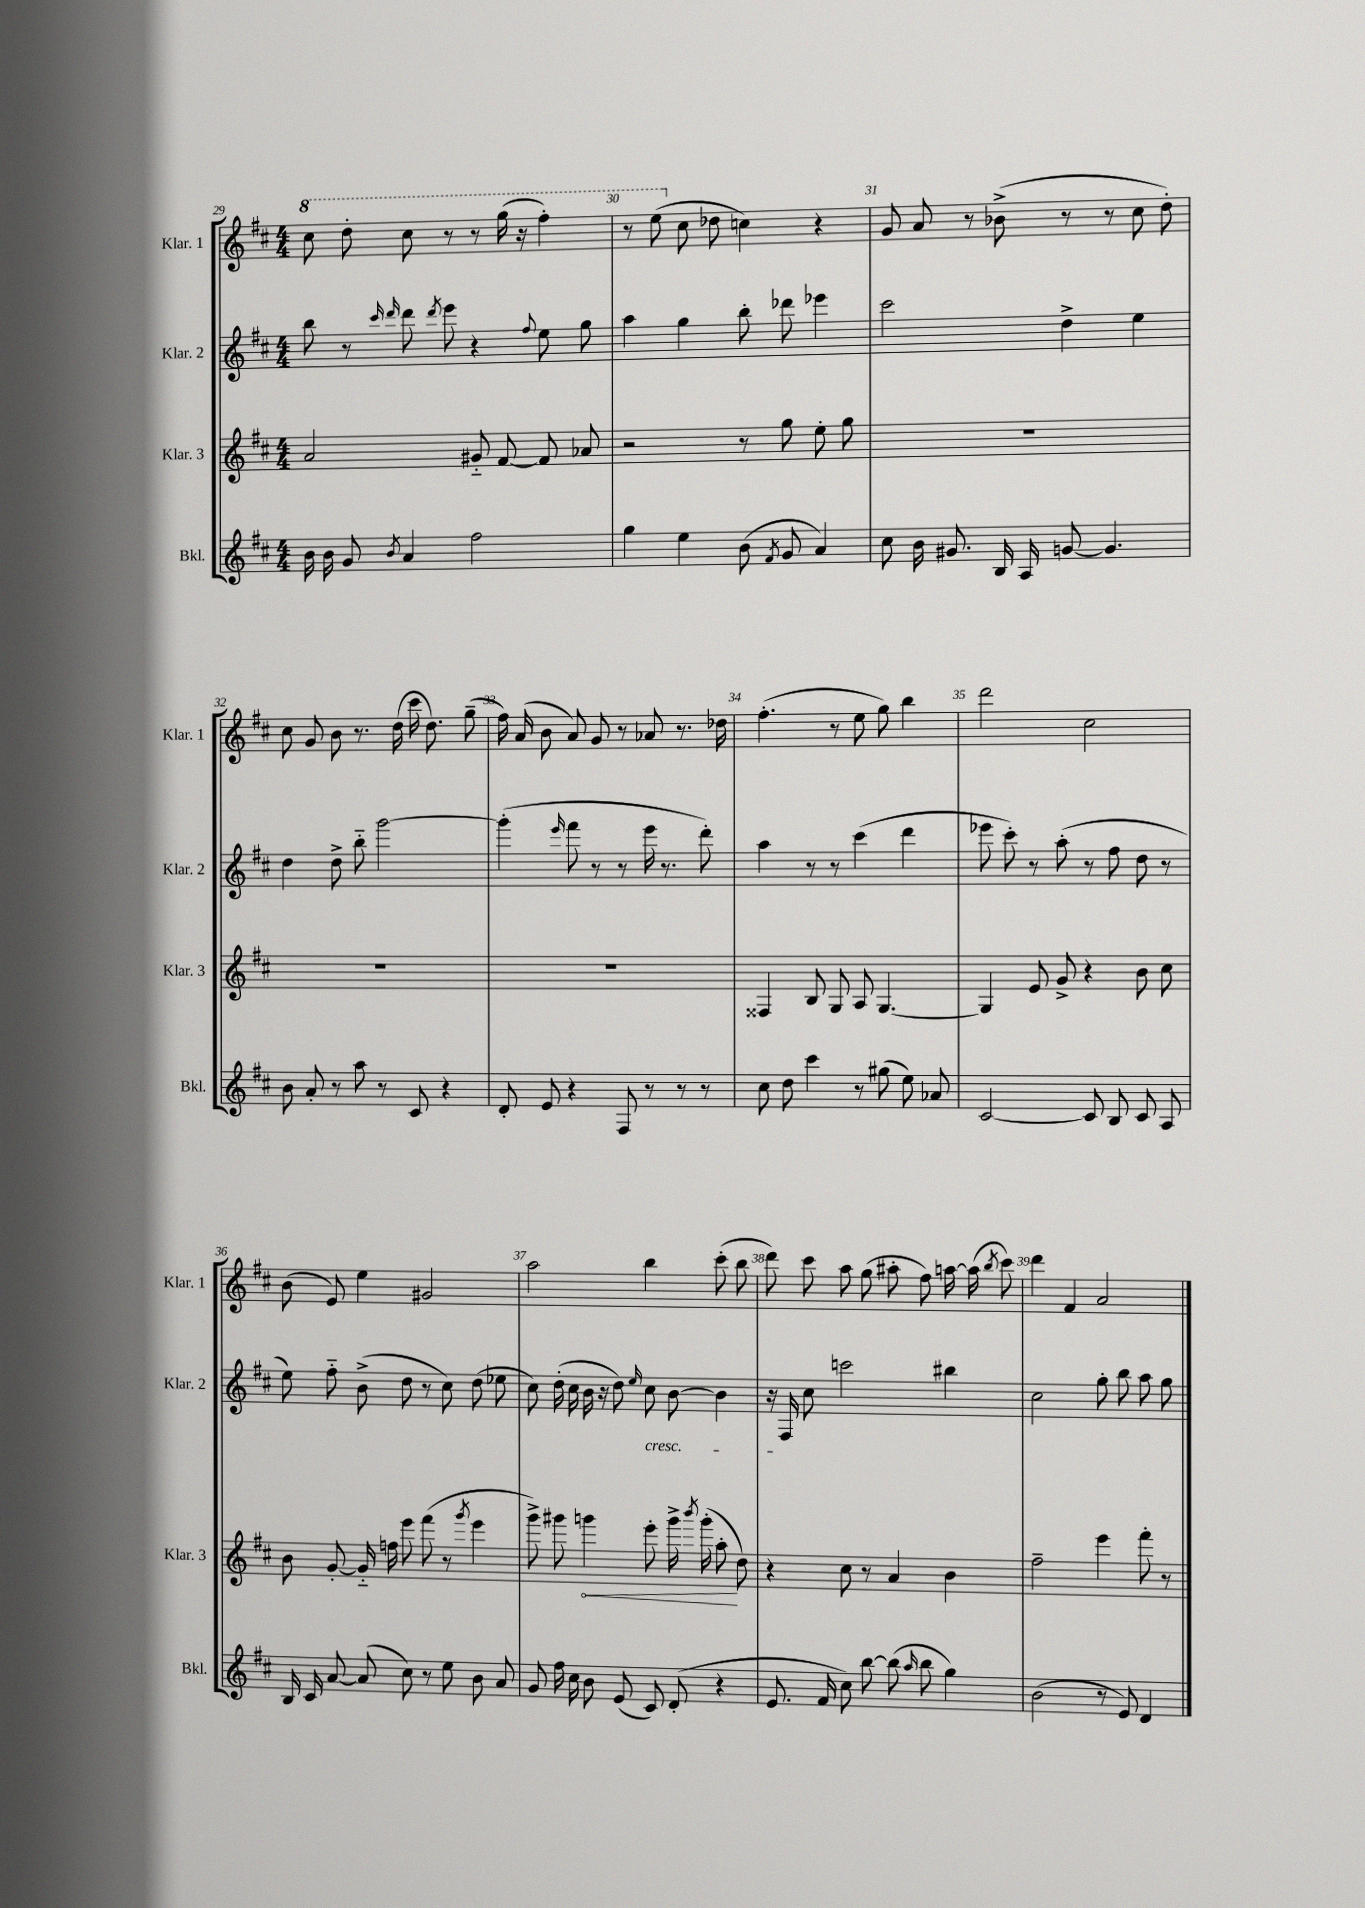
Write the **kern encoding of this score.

**kern	**kern	**dynam	**kern	**kern
*part4	*part3	*part3	*part2	*part1
*staff4	*staff3	*staff3	*staff2	*staff1
*I"Bkl.	*I"Klar. 3	*	*I"Klar. 2	*I"Klar. 1
*I'Bkl.	*I'Klar. 3	*	*I'Klar. 2	*I'Klar. 1
*clefG2	*clefG2	*	*clefG2	*clefG2
*k[f#c#]	*k[f#c#]	*	*k[f#c#]	*k[f#c#]
*M4/4	*M4/4	*	*M4/4	*M4/4
*	*	*	*	*8va
=29	=29	=29	=29	=29
16b\	2a/	.	8bb\	8ccc#\
16b\	.	.	.	.
8g/	.	.	8r	8ddd'\
.	.	.	16qqccc#/	.
8qb/	.	.	16qqddd/	.
4a/	.	.	8ddd\	8ccc#\
.	.	.	8qddd/	.
.	.	.	8eee\	8r
2ff#\	8g#X/	.	4r	8r
.	[8f#/	.	.	(16ggg\
.	.	.	.	16r
.	.	.	8qqff#/	.
.	8f#/]	.	8ee\	4fff#'\)
.	8a-X/	.	8gg\	.
=30	=30	=30	=30	=30
4gg\	2r	.	4aa\	8r
.	.	.	.	(8eee\
*	*	*	*	*X8va
4ee\	.	.	4gg\	8cc#\
.	.	.	.	8dd-X\
(8b\	8r	.	8bb'\	4ccn\)
8qf#/	.	.	.	.
8g/	8gg\	.	8ddd-X\	.
4a/)	8ee'\	.	4eee-X\	4r
.	8gg\	.	.	.
=31	=31	=31	=31	=31
8cc#\	1r	.	2ccc#\	8g/
16b\	.	.	.	8a/
8.g#X/	.	.	.	.
.	.	.	.	8r
16B/	.	.	.	(8b-X^\
16A/	.	.	.	.
[8gn/	.	.	4dd^\	8r
4.g/]	.	.	.	8r
.	.	.	4ee\	8cc#\
.	.	.	.	8dd'\)
!!LO:LB:g=z
=32	=32	=32	=32	=32
8b\	1r	.	4dd\	8cc#\
8a'/	.	.	.	8g/
8r	.	.	8dd^\	8b\
8aa\	.	.	8bb\	8.r
8r	.	.	[2ggg\	.
.	.	.	.	(16dd\
8c#/	.	.	.	16ccc#\
.	.	.	.	8.dd\)
4r	.	.	.	.
.	.	.	.	(8gg~\
=33	=33	=33	=33	=33
8d'/	1r	.	(4ggg'\]	16ff#\)
.	.	.	.	(16a/
8e/	.	.	.	8b\
.	.	.	16qqeee/	.
4r	.	.	8fff#\	8a/)
.	.	.	8r	8g/
8F#/	.	.	8r	8r
8r	.	.	16eee\	8a-X/
.	.	.	8.r	.
8r	.	.	.	8.r
8r	.	.	8ddd'\)	.
.	.	.	.	16dd-X\
=34	=34	=34	=34	=34
8cc#\	4F##X/	.	4aa\	(4.ff#'\
8dd\	.	.	.	.
4ccc#\	8B/	.	8r	.
.	8G/	.	8r	8r
8r	8A/	.	(4ccc#\	8ee\
(8gg#X\	[4.G/	.	.	8gg\)
8ee\)	.	.	4ddd\	4bb\
8a-X/	.	.	.	.
=35	=35	=35	=35	=35
[2c#/	4G/]	.	8eee-X\	2ddd\
.	.	.	8ccc#'\)	.
.	8e/	.	8r	.
.	8g^/	.	(8aa'\	.
8c#/]	4r	.	8r	2cc#\
8B/	.	.	8ff#\	.
8c#/	8b\	.	8dd\	.
8A/	8cc#\	.	8r	.
!!LO:LB:g=z
=36	=36	=36	=36	=36
16B/	8b\	.	8ee\)	(8b\
16c#/	.	.	.	.
[8a/	[8g'/	.	8ff#\	8e/)
(8a/]	16g/]	.	(8b^\	4ee\
.	16ffn\	.	.	.
8cc#\)	8eee\	.	8dd\	.
8r	(8fff#\	.	8r	2g#X/
8ee\	8r	.	8cc#\)	.
.	8qggg/	.	.	.
8b\	4eee\	.	(8dd\	.
8a/	.	.	8ee-X\	.
=37	=37	=37	=37	=37
8g/	8ggg^\)	.	8cc#\)	2aa\
16ff#\	8ggg#X\	.	(16dd'\	.
16cc#\	.	.	16cc#\	.
!	!	!LO:HP:b	!	!
8b\	4gggn\	<	16b\	.
.	.	.	16r	.
(8e/	.	.	8dd\)	.
.	.	.	16qqee/	.
!	!	!	!LO:TX:b:i:t=cresc.	!
8c#/)	8eee'\	.	8cc#\	4bb\
(8d'/	16ggg^\	.	[8b\	.
.	8qbbb/	.	.	.
.	(16ggg'\	.	.	.
4r	8aa'\	.	4b\]	(8ccc#'\
.	8dd\)	[	.	8bb\
=38	=38	=38	=38	=38
8.e/	4r	.	16r	8ddd\)
.	.	.	16F#/	.
.	.	.	8cc#\	8ccc#\
16f#/	.	.	.	.
8cc#\)	8cc#\	.	2cccn\	8aa\
[8bb\	8r	.	.	(8gg\
(8bb\]	4a/	.	.	8aa#X'\
16qqaa/	.	.	.	.
8bb\	.	.	.	8ff#\)
4gg\)	4b\	.	4bb#X\	[16aan\
.	.	.	.	(16aa\]
.	.	.	.	8qbb/
.	.	.	.	8ccc#\)
=39	=39	=39	=39	=39
(2b\	2ff#~\	.	2cc#\	4ddd\
.	.	.	.	4f#/
8r	4eee\	.	8gg'\	2a/
8e/)	.	.	8bb\	.
4d/	8fff#'\	.	8aa\	.
.	8r	.	8gg\	.
==	==	==	==	==
*-	*-	*-	*-	*-
